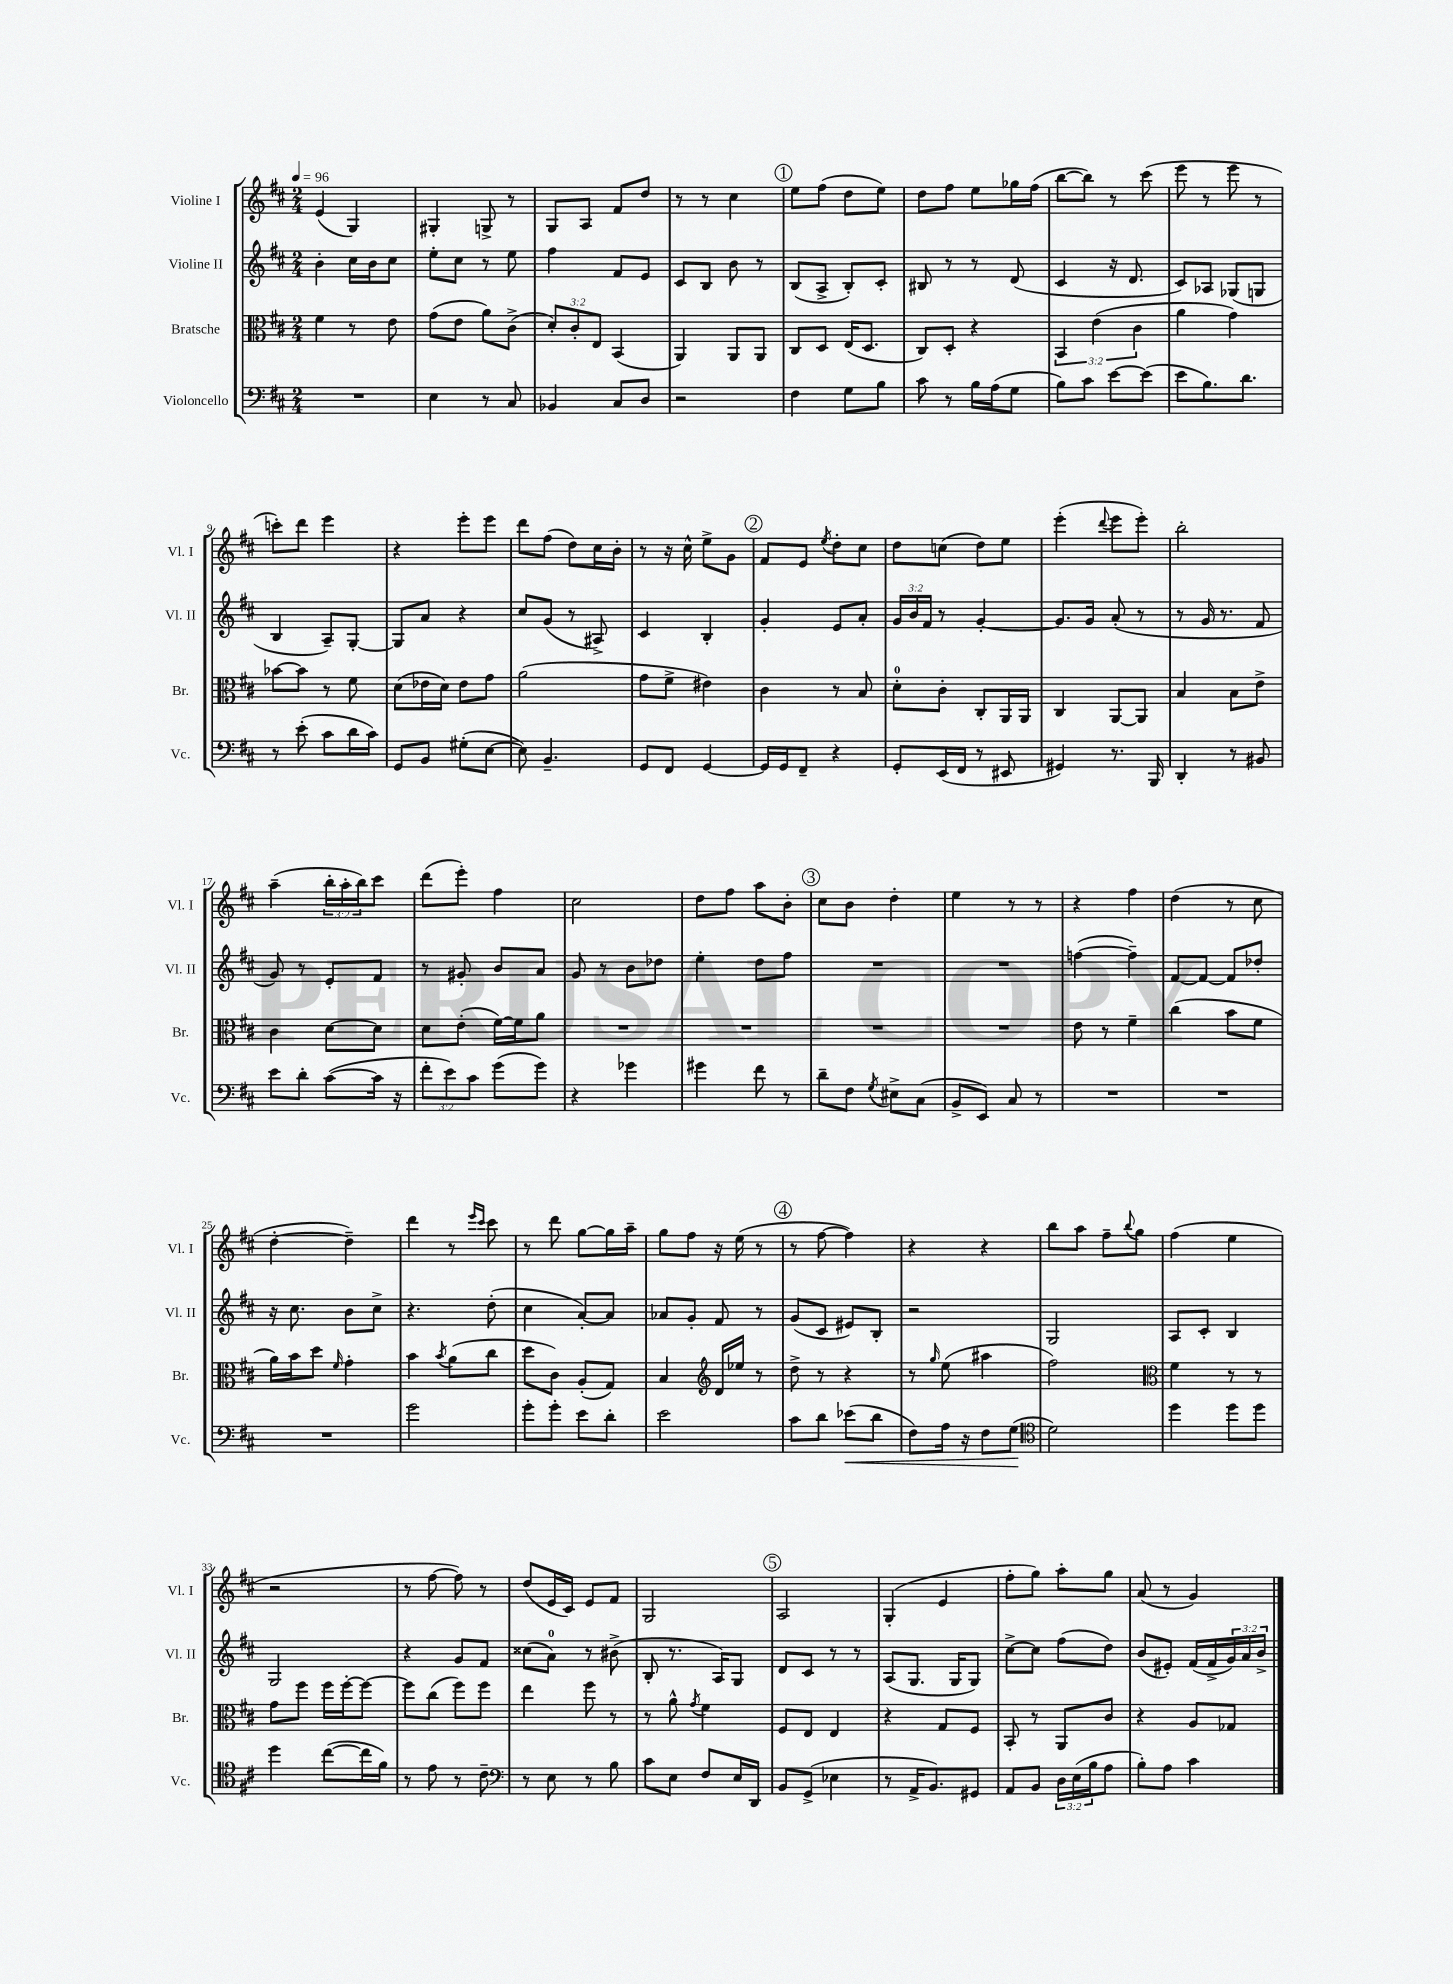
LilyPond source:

<<
\new StaffGroup <<
\new Staff = "s0" \with { instrumentName = "Violine I" shortInstrumentName = "Vl. I" } {
    \clef treble \key d \major \numericTimeSignature \time 2/4 \override Staff.TupletNumber.text = #tuplet-number::calc-fraction-text \tempo 4 = 96
    e'4( g4) |
    gis4-. g8-> r8 |
    g8 a8 fis'8 d''8 |
    r8 r8 cis''4 |
    \mark \markup { \circle "1" } e''8 fis''8( d''8 e''8) |
    d''8 fis''8 e''8 ges''16 fis''16( |
    b''8~ b''8) r8 cis'''8( |
    e'''8 r8 e'''8 r8 |
    c'''8-.) d'''8 e'''4 |
    r4 e'''8-. e'''8 |
    d'''8 fis''8( d''8) cis''16 b'16-. |
    r8 r16 cis''16-^ e''8-> g'8 |
    \mark \markup { \circle "2" } fis'8 e'8 \acciaccatura { e''8 } d''8-. cis''8 |
    d''8 c''8( d''8) e''8 |
    e'''4-.( \appoggiatura { d'''8 } e'''8 e'''8-.) |
    b''2-. |
    a''4--( \tuplet 3/2 { b''16-. a''16-. b''16) } cis'''8 |
    d'''8( e'''8-.) fis''4 |
    cis''2 |
    d''8 fis''8 a''8 b'8-. |
    \mark \markup { \circle "3" } cis''8 b'8 d''4-. |
    e''4 r8 r8 |
    r4 fis''4 |
    d''4( r8 cis''8 |
    d''4~-. d''4--) |
    d'''4 r8 \grace { e'''16 cis'''16 } cis'''8 |
    r8 d'''8 g''8~ g''16 a''16-- |
    g''8 fis''8 r16 e''16( r8 |
    \mark \markup { \circle "4" } r8 fis''8~ fis''4) |
    r4 r4 |
    b''8 a''8 fis''8-- \appoggiatura { b''8 } g''8 |
    fis''4( e''4 |
    r2 |
    r8 fis''8~ fis''8) r8 |
    d''8( e'16 cis'16) e'8 fis'8 |
    g2 |
    \mark \markup { \circle "5" } a2 |
    g4-.( e'4 |
    fis''8-. g''8) a''8-. g''8 |
    a'8( r8 g'4) \bar "|." |
}
\new Staff = "s1" \with { instrumentName = "Violine II" shortInstrumentName = "Vl. II" } {
    \clef treble \key d \major \numericTimeSignature \time 2/4 \override Staff.TupletNumber.text = #tuplet-number::calc-fraction-text
    b'4-. cis''16 b'16 cis''8 |
    e''8-. cis''8 r8 e''8 |
    fis''4 fis'8 e'8 |
    cis'8 b8 b'8 r8 |
    \mark \markup { \circle "1" } b8( a8-> b8-.) cis'8-. |
    bis8 r8 r8 d'8( |
    cis'4 r16 d'8. |
    cis'8) aes8 ges8( g8 |
    b4 a8--) g8~-. |
    g8 a'8 r4 |
    cis''8 g'8( r8 ais8->) |
    cis'4 b4-. |
    \mark \markup { \circle "2" } g'4-. e'8 a'8-. |
    \tuplet 3/2 { g'16 b'16 fis'16 } r8 g'4~-. |
    g'8. g'16 a'8-.( r8 |
    r8 g'16 r8. fis'8 |
    g'8) r8 e'8-. fis'8 |
    r8 gis'8-. b'8 a'8 |
    g'8 r8 b'8 des''8 |
    e''4-. d''8 fis''8 |
    \mark \markup { \circle "3" } R2 |
    R2 |
    f''4~( f''4--) |
    fis'8~ fis'8~ fis'8 des''8-. |
    r16 cis''8. b'8 cis''8-> |
    r4. d''8-.( |
    cis''4 a'8~-.) a'8 |
    aes'8 g'8-. fis'8 r8 |
    \mark \markup { \circle "4" } g'8( cis'8 eis'8) b8-. |
    r2 |
    g2 |
    a8 cis'8-. b4 |
    g2 |
    r4 g'8 fis'8 |
    cisis''8( a'8-0) r8 bis'8->( |
    b8-. r8. a16) g8 |
    \mark \markup { \circle "5" } d'8 cis'8 r8 r8 |
    a8( g8. g16 g8) |
    cis''8~-> cis''8 fis''8( d''8) |
    b'8( eis'8-.) fis'16( fis'16-> \tuplet 3/2 { g'16) a'16 b'16-> } \bar "|." |
}
\new Staff = "s2" \with { instrumentName = "Bratsche" shortInstrumentName = "Br." } {
    \clef alto \key d \major \numericTimeSignature \time 2/4 \override Staff.TupletNumber.text = #tuplet-number::calc-fraction-text
    fis'4 r8 e'8 |
    g'8( e'8 a'8) cis'8->( |
    \tuplet 3/2 { d'8-.) cis'8-. e8 } b,4( |
    a,4) a,8 a,8 |
    \mark \markup { \circle "1" } cis8 d8 e16( d8. |
    cis8) d8-. r4 |
    \tuplet 3/2 { b,4 e'4( cis'4 } |
    a'4 g'4) |
    bes'8~ bes'8 r8 fis'8 |
    d'8( ees'16 d'16) ees'8 g'8 |
    a'2( |
    g'8 fis'8-> eis'4) |
    \mark \markup { \circle "2" } cis'4 r8 b8 |
    d'8-0-. cis'8-. cis8-. a,16 a,16 |
    cis4 a,8~ a,8 |
    b4 b8 e'8-> |
    cis'4 d'8~ d'8 |
    d'8 e'8-.( fis'16~) fis'16 a'8 |
    R2 |
    R2 |
    \mark \markup { \circle "3" } R2 |
    R2 |
    e'8 r8 fis'4-- |
    cis''4( b'8 fis'8 |
    a'16) b'16 d''8 \grace { fis'16 } g'4-. |
    b'4 \acciaccatura { b'8 } a'8( cis''8 |
    d''8 cis'8) a8-.( g8) |
    b4 \clef treble d'16 ees''16 r8 |
    \mark \markup { \circle "4" } d''8-> r8 r4 |
    r8 \grace { g''16 } e''8( ais''4 |
    fis''2) |
    \clef alto fis'4 r8 r8 |
    g'8 fis''8 fis''16 fis''16~-. fis''8~ |
    fis''8 cis''8( fis''8) fis''8 |
    e''4 fis''8 r8 |
    r8 a'8-^ \acciaccatura { g'8 } fis'4 |
    \mark \markup { \circle "5" } fis8 e8 e4 |
    r4 g8 fis8 |
    b,8-. r8 a,8 cis'8 |
    r4 a8 ges8 \bar "|." |
}
\new Staff = "s3" \with { instrumentName = "Violoncello" shortInstrumentName = "Vc." } {
    \clef bass \key d \major \numericTimeSignature \time 2/4 \override Staff.TupletNumber.text = #tuplet-number::calc-fraction-text
    R2 |
    e4 r8 cis8 |
    bes,4 cis8 d8 |
    r2 |
    \mark \markup { \circle "1" } fis4 g8 b8 |
    cis'8 r8 b16 a16( g8 |
    b8) cis'8 e'8~ e'8( |
    e'8 b8.) d'8. |
    r8 e'8-.( cis'8 d'16 cis'16) |
    g,8 b,8 gis8-.( e8~ |
    e8) b,4.-- |
    g,8 fis,8 g,4~ |
    \mark \markup { \circle "2" } g,16 g,16 fis,8-- r4 |
    g,8-. e,16( fis,16 r8 eis,8 |
    gis,4) r8. b,,16 |
    d,4-. r8 bis,8 |
    e'8 d'8-. cis'8~( cis'16 r16 |
    \tuplet 3/2 { fis'8-. e'8) cis'8 } g'8( g'8) |
    r4 ges'4 |
    gis'4 fis'8 r8 |
    \mark \markup { \circle "3" } d'8-- fis8 \acciaccatura { g8 } eis8-> cis8( |
    b,8-> e,8) cis8 r8 |
    R2 |
    R2 |
    R2 |
    g'2 |
    g'8-. g'8-. e'8 d'8-. |
    e'2 |
    \mark \markup { \circle "4" } cis'8 d'8 ees'8\<( d'8 |
    fis8) a16 r16 fis8 g8\!( |
    \clef tenor d'2) |
    d''4 d''8 d''8 |
    d''4 cis''8~( cis''16 fis'16) |
    r8 e'8 r8 cis'8-- |
    \clef bass r8 e8 r8 b8 |
    cis'8 e8 fis8 e16 d,16 |
    \mark \markup { \circle "5" } b,8 g,8->( ees4 |
    r8 a,16-> b,8.) gis,8 |
    a,8 b,8 \tuplet 3/2 { d16 e16( b16 } a8 |
    b8-.) a8 cis'4 \bar "|." |
}
>>
>>
